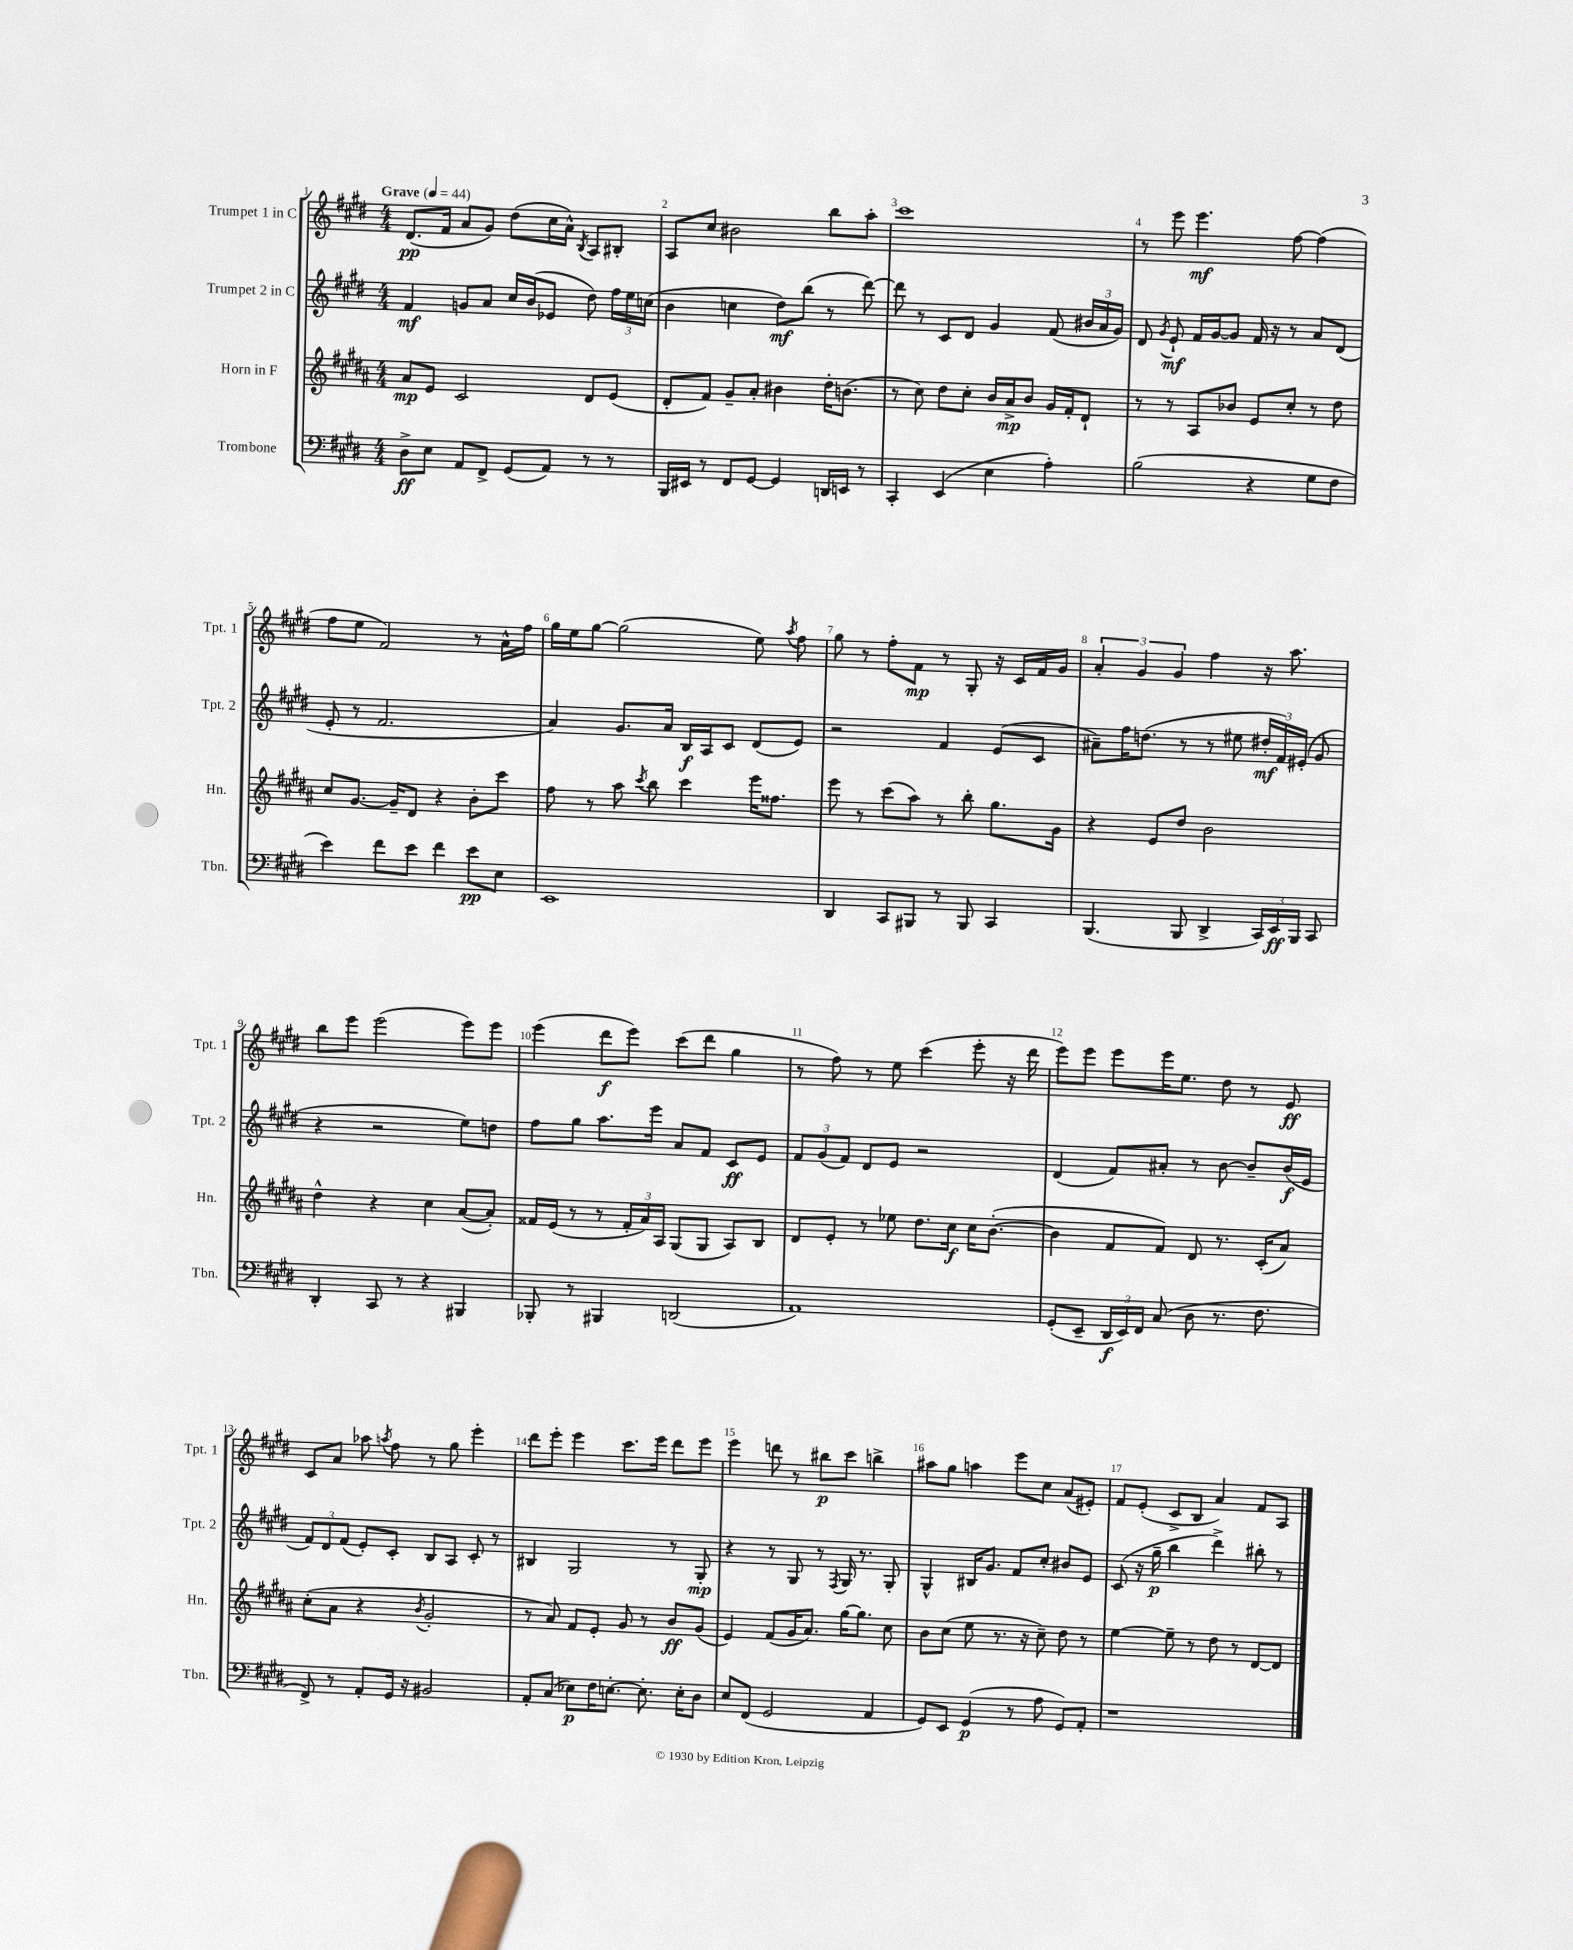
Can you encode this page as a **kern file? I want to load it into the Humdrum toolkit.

**kern	**kern	**kern	**kern
*staff4	*staff3	*staff2	*staff1
*clefF4	*clefG2	*clefG2	*clefG2
*k[f#c#g#d#]	*k[f#c#g#d#a#]	*k[f#c#g#d#]	*k[f#c#g#d#]
*M4/4	*M4/4	*M4/4	*M4/4
*MM44	*MM44	*MM44	*MM44
8D#^	8a#	4f#	(8.d#
8E	8e	.	.
.	.	.	16f#
8AA	2c#	8g	8a
8FF#^	.	8a	8g#)
(8GG#	.	16cc#	(8dd#
.	.	(16b	.
8AA)	.	8e-	16cc#
.	.	.	16a^^)
.	.	.	8qB
8r	8d#	8dd#)	8A
8r	(8e	24ff#	8B#'
.	.	24ee	.
.	.	(24cc	.
=	=	=	=
16BBB	8d#'	4b	8A
16EE#	.	.	.
8r	8f#)	.	8cc#
8FF#	8g#~	4cc	2b#
[8GG#	8a#'	.	.
4GG#]	4b#	8dd#)	.
.	.	(8bb	.
16DD	16dd#'	8r	8bb
16EE	(8.b	.	.
8r	.	[8ddd#)	8aa'
=	=	=	=
4CC#'	8r	8ddd#]	1ccc#
.	8cc#)	8r	.
(4EE	8dd#	8c#	.
.	8cc#'	8d#	.
4E	16b	4g#	.
.	16a#^	.	.
.	8b	.	.
4A')	16g#	(8f#	.
.	16f#'	.	.
.	8d#`	24b#	.
.	.	24a	.
.	.	24g#)	.
=	=	=	=
(2B	8r	8d#	8r
.	.	8qg#	.
.	8r	8e`	8eee
.	8A#	16f#	4.eee
.	.	[16g#	.
.	8b-	8g#]	.
4r	8e	16f#	.
.	.	16r	.
.	8cc#'	8r	[8ff#
8G#	8r	8a	(4ff#]
8F#	8dd#	(8d#	.
=	=	=	=
4e)	8cc#	8e'	8ff#
.	[8.g#	8r	8ee
8f#	.	2.f#	2f#)
.	16g#~]	.	.
8e	8d#	.	.
4f#	4r	.	.
8e	8b'	.	8r
8E	8ccc#	.	16a^^
.	.	.	16ff#
=	=	=	=
1EE	8ff#	4a)	16gg#
.	.	.	16ee
.	8r	.	[8gg#
.	8aa#	8.g#	(2gg#]
.	8qccc#	.	.
.	8bb	.	.
.	.	16a	.
.	4ccc#	16B	.
.	.	16A	.
.	.	8c#	.
.	16eee	(8d#	8ee)
.	8.ff##	.	.
.	.	.	8qaa
.	.	8e)	8ff#
=	=	=	=
4DD#	8eee	2r	8gg#
.	8r	.	8r
8CC#	(8ccc#	.	8ff#'
8BBB#	8aa#)	.	8f#
8r	8r	4f#	8r
8BBB#	8bb'	.	8G#'
4CC#	8.gg#	(8e	16r
.	.	.	16c#
.	.	8c#	16f#
.	16g#	.	16g#
=	=	=	=
(4.BBB	4r	8a#~)	6a'
.	.	16ff#	.
.	.	.	6g#
.	.	(8.dd	.
.	8e	.	.
.	.	.	6g#
8BBB	8dd#	8r	.
4DD#^	2b	8r	4ff#
.	.	8ee#	.
24CC#)	.	24dd#'	16r
24EE	.	24f#)	.
.	.	.	8.aa
24BBB	.	(24e#'	.
8CC#	.	8g#	.
=	=	=	=
4DD#'	4dd#^^	4r	8bb
.	.	.	8eee
8CC#	4r	2r	(2eee
8r	.	.	.
4r	4cc#	.	.
4BBB#	([8a#	8ee)	8eee)
.	8a#'])	8dd	8eee
=	=	=	=
8BBB-'	16f##	8ff#	(4eee
.	(16e	.	.
8r	8r	8gg#	.
4BBB#	8r	8.aa	8ddd#
.	24f##'	.	8eee)
.	24a#)	.	.
.	.	16eee	.
.	24A#	.	.
(2DD	(8G#	8a	(8ccc#
.	8G#	8f#	8ddd#
.	8A#)	8c#	4gg#
.	8B	8e	.
=	=	=	=
1AA)	8d#	12f#	8r
.	.	(12g#	.
.	8e'	.	8ff#)
.	.	12f#)	.
.	8r	8d#	8r
.	8ee-	8e	8ee
.	8.dd#	2r	(4ccc#
.	16cc#	.	.
.	16cc#	.	8eee'
.	([8.b'	.	.
.	.	.	16r
.	.	.	16ddd#
=	=	=	=
(8GG#'	4b]	(4d#	8eee)
8EE~	.	.	8eee
24DD#	8f#	8f#)	8eee
24EE)	.	.	.
24FF#	.	.	.
(8C#	8f#)	8a#'	16eee
.	.	.	8.ee
8D#	8d#	8r	.
8.r	8.r	[8b	8dd#
.	.	8b~]	8r
8.F#	(16c#'	.	.
.	8a#)	(16b	8e
.	.	16e	.
=	=	=	=
8FF#^)	(8cc#'	12f#)	8c#
.	.	12d#	.
8r	8a#	.	8a
.	.	(12f#	.
8AA'	4r	8e')	8aa-
.	.	.	8qaa
16GG#	.	8c#'	8ff#
16r	.	.	.
.	8qb	.	.
2BB#	2g#'	8B	8r
.	.	8A	8gg#
.	.	8c#'	4eee'
.	.	8r	.
=	=	=	=
8AA'	8r	4B#	8ddd#
(8C#	8a#)	.	8eee'
8E-)	8f#	2G#	4eee
16F#	8e'	.	.
[8.E'	.	.	.
.	8g#	.	8.ccc#
8.E']	8r	.	.
.	.	.	16eee
.	8b	8r	8ddd#
16E'	.	.	.
8D#	(8g#	8G#'	8eee
=	=	=	=
8E	4e)	4r	4eee
(8FF#	.	.	.
2GG#	(8f#	8r	8ddd
.	16g#	8G#	8r
.	8.a#)	.	.
.	.	8r	8bb#
.	.	8qF#	.
.	[16gg#	16G#	8ccc#
.	8.gg#]	8.r	.
4AA	.	.	4bb^
.	8cc#	8G#'	.
=	=	=	=
8GG#)	8b	4G#^^	8aa#
8EE	(8cc#	.	8gg#
(4GG#	8ee	16B#	4aa
.	.	8.g#	.
.	8.r	.	.
8r	.	8f#	8eee
.	16r	.	.
8A	8cc#~)	8cc#'	8cc#
8GG#)	8dd#	8b#	(8a
8AA'	8r	8e	8e#')
=	=	=	=
1r	[4ee	(8c#	8f#
.	.	16r	(8e'
.	.	16gg#~	.
.	8ee~]	4bb	8c#^
.	8r	.	8B
.	8dd#	4ddd#^)	4a)
.	8r	.	.
.	[8d#	8bb#'	8f#
.	8d#]	8r	8A
==	==	==	==
*-	*-	*-	*-
